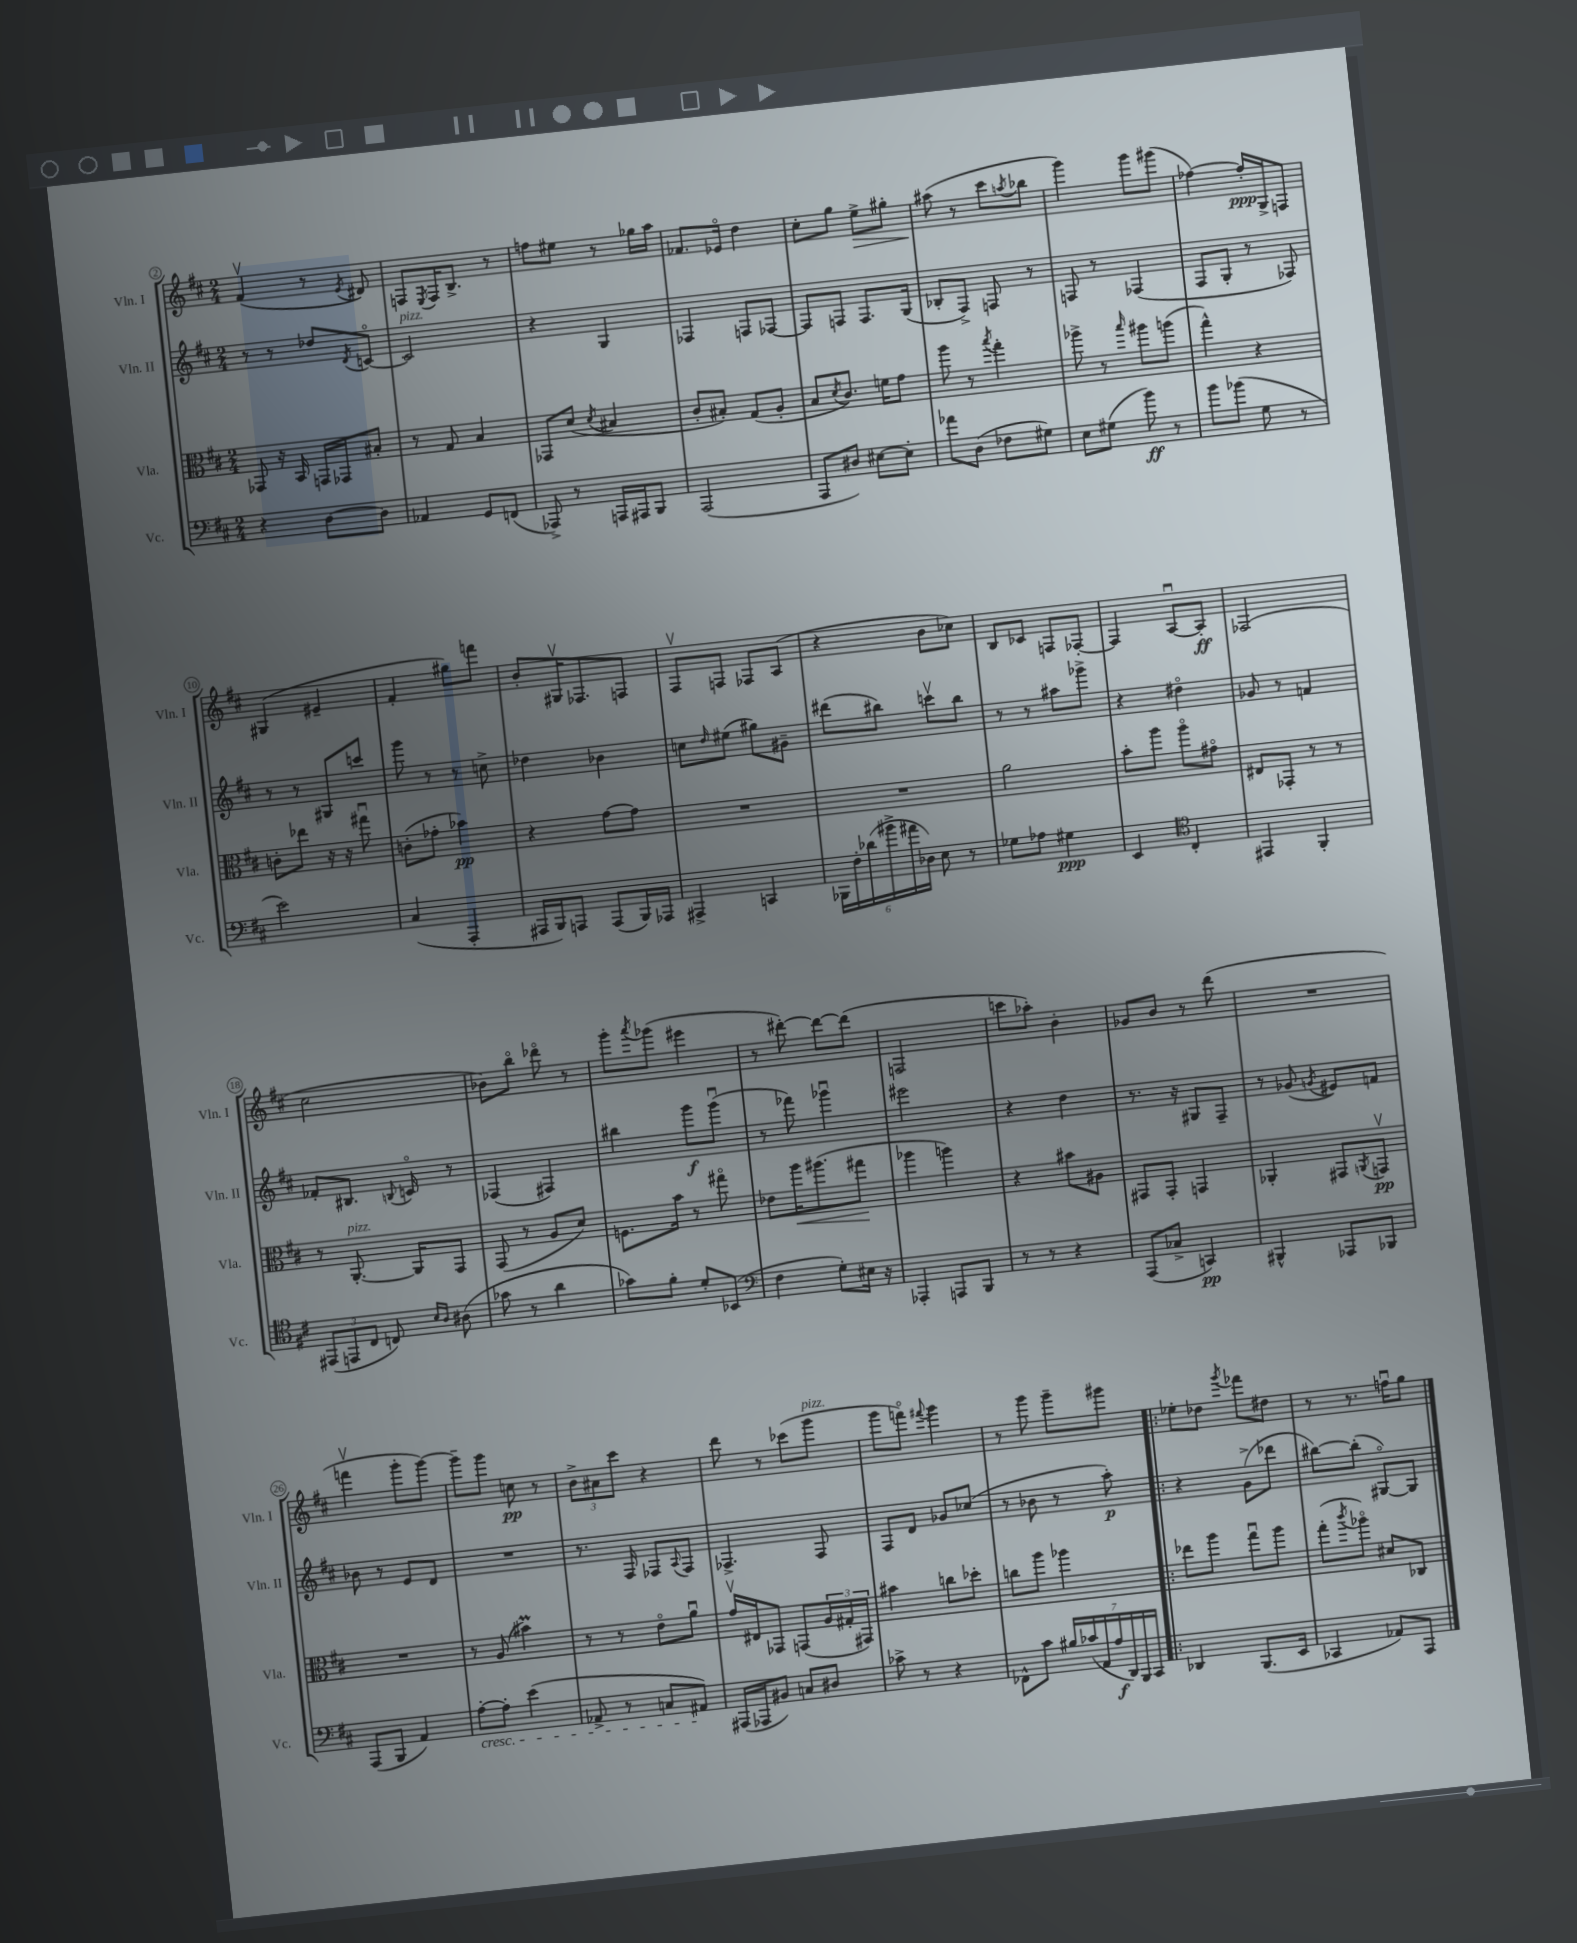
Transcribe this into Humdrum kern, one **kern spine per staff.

**kern	**kern	**kern	**kern
*staff4	*staff3	*staff2	*staff1
*clefF4	*clefC3	*clefG2	*clefG2
*k[f#c#]	*k[f#c#]	*k[f#c#]	*k[f#c#]
*M2/4	*M2/4	*M2/4	*M2/4
4r	8GG-/	8r	(4f#v/
.	16r	8r	.
.	16BB/	.	.
[8D\L	16GG/LL	8dd-/L	8r
.	16GG-/J	.	.
.	.	8qd/	8qe/
8D\]J	8B#'/J	[8co/J	8d#/)
=	=	=	=
4AA-/	8r	2c/]	8F/L
.	.	.	8qE/
.	8G/	.	16F/K
.	.	.	8.B^/J
8GG/L	4B/	.	.
(8FF/J	.	.	8r
=	=	=	=
8AAA-^/)	8GG-/L	4r	8ff\L
8r	(8d/J	.	8ee#\J
.	8qd/	.	.
16AAA/LL	4B#/	4G/	8r
16AAA#/J	.	.	.
8BBB/J	.	.	16gg-\LL
.	.	.	16aa\JJ
=	=	=	=
(2AAA/	8c#'/L	4F-/	8.f-/L
.	8B#'/J)	.	.
.	.	.	16e-o/Jk
.	(8G/L	8F/L	4dd\
.	8A'/J	[8F-/J	.
=	=	=	=
8AAA/L	8B/L	8F-/]L	8cc#'\L
.	8qd/	.	.
8D#/J)	8.c#/J)	8F/J	8gg\J
[8E#\L	.	8.F/L	8ee^\L
.	16f\LK	.	.
8E#'\]J	8g\J	.	8gg#'\J
.	.	(16G/Jk	.
=	=	=	=
8a-\L	8aa\	8B-'/L	(8aa#\
(8D\J	8r	8F#^/J)	8r
.	8qbb/	.	.
8F-\L	4gg'\	8F/	8ccc#\L
.	.	.	8qaa/
8G#\J)	.	8r	8bb-\J
=	=	=	=
8E\L	8aa-^\	8F/	4ggg\)
(8G#\J	8r	8r	.
.	16qqbb/	.	.
8b\)	8aa#\L	(4F-/	8ggg\L
8r	(8aa\J	.	(8ggg#\J
=	=	=	=
8b\L	4gg^^\)	8F#/L	[4ff-\)
(8b-\J	.	8G'/J	.
8G\	4r	8r	16ff-'/]LL
.	.	.	16G^/J
8r	.	8F-/)	8F/J
=	=	=	=
2e\)	8c'\L	8r	(4G#/
.	8ee-\J	8r	.
.	16r	8G#/L	4e#~/
.	16r	.	.
.	8gg#u\	8ccc/J	.
=	=	=	=
(4C#/	(8c'\L	8ggg\	4f#'/
.	8g-'\J	8r	.
4AAA'/	4b-\)	8r	8gg#\L)
.	.	8cc^\	8fff\J
=	=	=	=
16AAA#/LL	4r	4dd-\	8b'/L
16BBB/J)	.	.	.
8AAA/J	.	.	16G#v/K
.	.	.	8.F-/
(8AAA/L	[8g\L	4b-\	.
16BBB/L)	8g\]J	.	8F/J
16AAA-/JJ	.	.	.
=	=	=	=
4AAA#^/	2r	8cc\L	8F#v/L
.	.	16qqdd/	.
.	.	(8ee#\J	8F/J
4CC/	.	8gg#\L)	8F-/L
.	.	8g#~\J	(8A/J
=	=	=	=
24BBB-\LL	2r	(8ddd#\L	4r
24F#'\	.	.	.
(24d-\	.	.	.
24b#^\	.	8bb#\J)	.
24a#\	.	.	.
24D-\JJ)	.	.	.
8E\	.	8cccv\L	8b\L
8r	.	8bb#\J	8cc-\J)
=	=	=	=
8G-\L	2a\	8r	8B/L
8A-\J	.	8r	8c-/J
4G#\	.	8aa#\L	8F/L
.	.	8ggg-^\J	[8F-'/J
=	=	=	=
4EE/	8b'\L	4r	4F-/]
.	8aa\J	.	.
*clefC4	*	*	*
4C#'/	8aao\L	4dd#o\	[8Au/L
.	8g#o\J	.	8A'/]J
=	=	=	=
4EE#/	8E#/L	8g-/	(2F-/
.	8GG-'/J	8r	.
4FF#'/	8r	4f/	.
.	8r	.	.
=	=	=	=
(12EE#/L	8r	8f-'/L	2cc#\
12EE/	.	.	.
.	[8.AA'/	8.B#/J	.
12C#/J	.	.	.
8C/)	.	.	.
.	.	8qqB/	.
.	16AA/]LK	16co/	.
16qqB/LL	.	.	.
16qqA/JJ	.	.	.
(8A#\	8GG/J	8r	.
=	=	=	=
8g-\	(8GG/	(4F-/	8b-\L)
8r	8r	.	8bbo\J
4a\	8A/L	4F#/)	8ddd-o\
.	8d/J)	.	8r
=	=	=	=
8g-\L)	8.F\L	4bb#\	8ggg'\L
.	.	.	8qaaa/
8f#'\J	.	.	(8ggg-\J
.	16b\Jk	.	.
8d'/L	8r	8ggg\L	4eee#\
(8BB-/J	8gg#o\	(8gggu\J	.
=	=	=	=
*clefF4	*	*	*
4F#\	8e-\L	8r	8r
.	16aa\K	8fff-\)	[8ddd#'\)
.	(8.aa#\	.	.
8G'\L)	.	4ggg-u\	8ddd#\_L
16E#\Jk	8gg#\J	.	(8ddd#\]J
16r	.	.	.
=	=	=	=
4AAA-'/	4aa-\	2eee#\	2F/
8AAA/L	4aa\)	.	.
8BBB/J	.	.	.
=	=	=	=
8r	4r	4r	8ccc\L
8r	.	.	8aa-'\J)
4r	8b#\L	4dd\	4b'\
.	8A#\J	.	.
=	=	=	=
(8AAA/L	8GG#/L	8.r	8g-/L
8C-^/J	8GG#'/J	.	8b/J
.	.	16r	.
4CC/)	4GG/	8G#/L	8r
.	.	8F#~/J	(8ddd\
=	=	=	=
4BBB#^^/	4AA-'/	8r	2r
.	.	(8g-/	.
.	.	8qg/	.
8AAA-/L	8GG#/L	8e#/L)	.
.	8qAA/	.	.
8BBB-/J	8GGv/J	8f/J	.
=	=	=	=
(8AAA/L	2r	8b-\	4fffv\
8BBB/J	.	8r	.
4AA/)	.	8e/L	8ggg'\L
.	.	8d/J	[8ggg\J)
=	=	=	=
[8A'\L	8r	2r	8ggg~\]L
8A'\]J	(8A/	.	8ggg\J
(4e\	4b#\)	.	8cc\
.	.	.	8r
=	=	=	=
8AA-^/	8r	8.r	12b^\L
.	.	.	12a#\
8r	8r	.	.
.	.	.	12ccc#\J
.	.	16F#/	.
8C/L	8eo\L	8F-/L	4r
.	.	8qqA/	.
8AA#/J)	8au\J	8F-/J	.
=	=	=	=
(16AAA#/LL	16gv/LL	4.F-^/	8ddd\
16AAA-/J	16E#/J	.	.
8BB#/J)	8GG-/J	.	8r
8C/L	(8GG/L	.	(8ccc-\L
8D#/J	24A/L	8F-/	8ggg\J
.	24G#'/	.	.
.	24GG#/JJ)	.	.
=	=	=	=
8c-^\	4b#\	8F#/L	8ggg\L
8r	.	8d/J	8fffo\J)
.	.	.	8qqfff#/
4r	8cc\L	8g-/L	4ggg\
.	8dd-'\J	(8cc-/J	.
=	=	=	=
8FF-^^\L	8cc\L	8r	8r
8c#\J	8aa\J	8b-\	8ggg\
28B#/LL	4aa-\	8r	8ggg~\L
(28c-/	.	.	.
28AA/	.	.	.
28A/	.	.	.
.	.	8aa'\)	8ggg#\J
28DD/)	.	.	.
28BBB/	.	.	.
28CC#/JJ	.	.	.
=!|:	=!|:	=!|:	=!|:
4DD-/	8ee-\L	4r	8ee-'\L
.	8aa\J	.	8dd-\J
.	.	.	8qggg/
(8.BBB/L	8ggu\L	(8g^\L	8fff-\L
.	8aa\J	8ddd-\J	8dd#\J
16EE/Jk	.	.	.
=	=	=	=
4CC-/	(8gg'\L	[8bb#\L)	8r
.	8qccc#/	.	.
.	8aa-o\J)	(8bb#'\]J	8.r
8AA-/L)	8d#/L	[8G#o/L)	.
.	.	.	16ffu\LK
8AAA/J	8C-/J	8G#/]J	8gg\J
==	==	==	==
*-	*-	*-	*-
